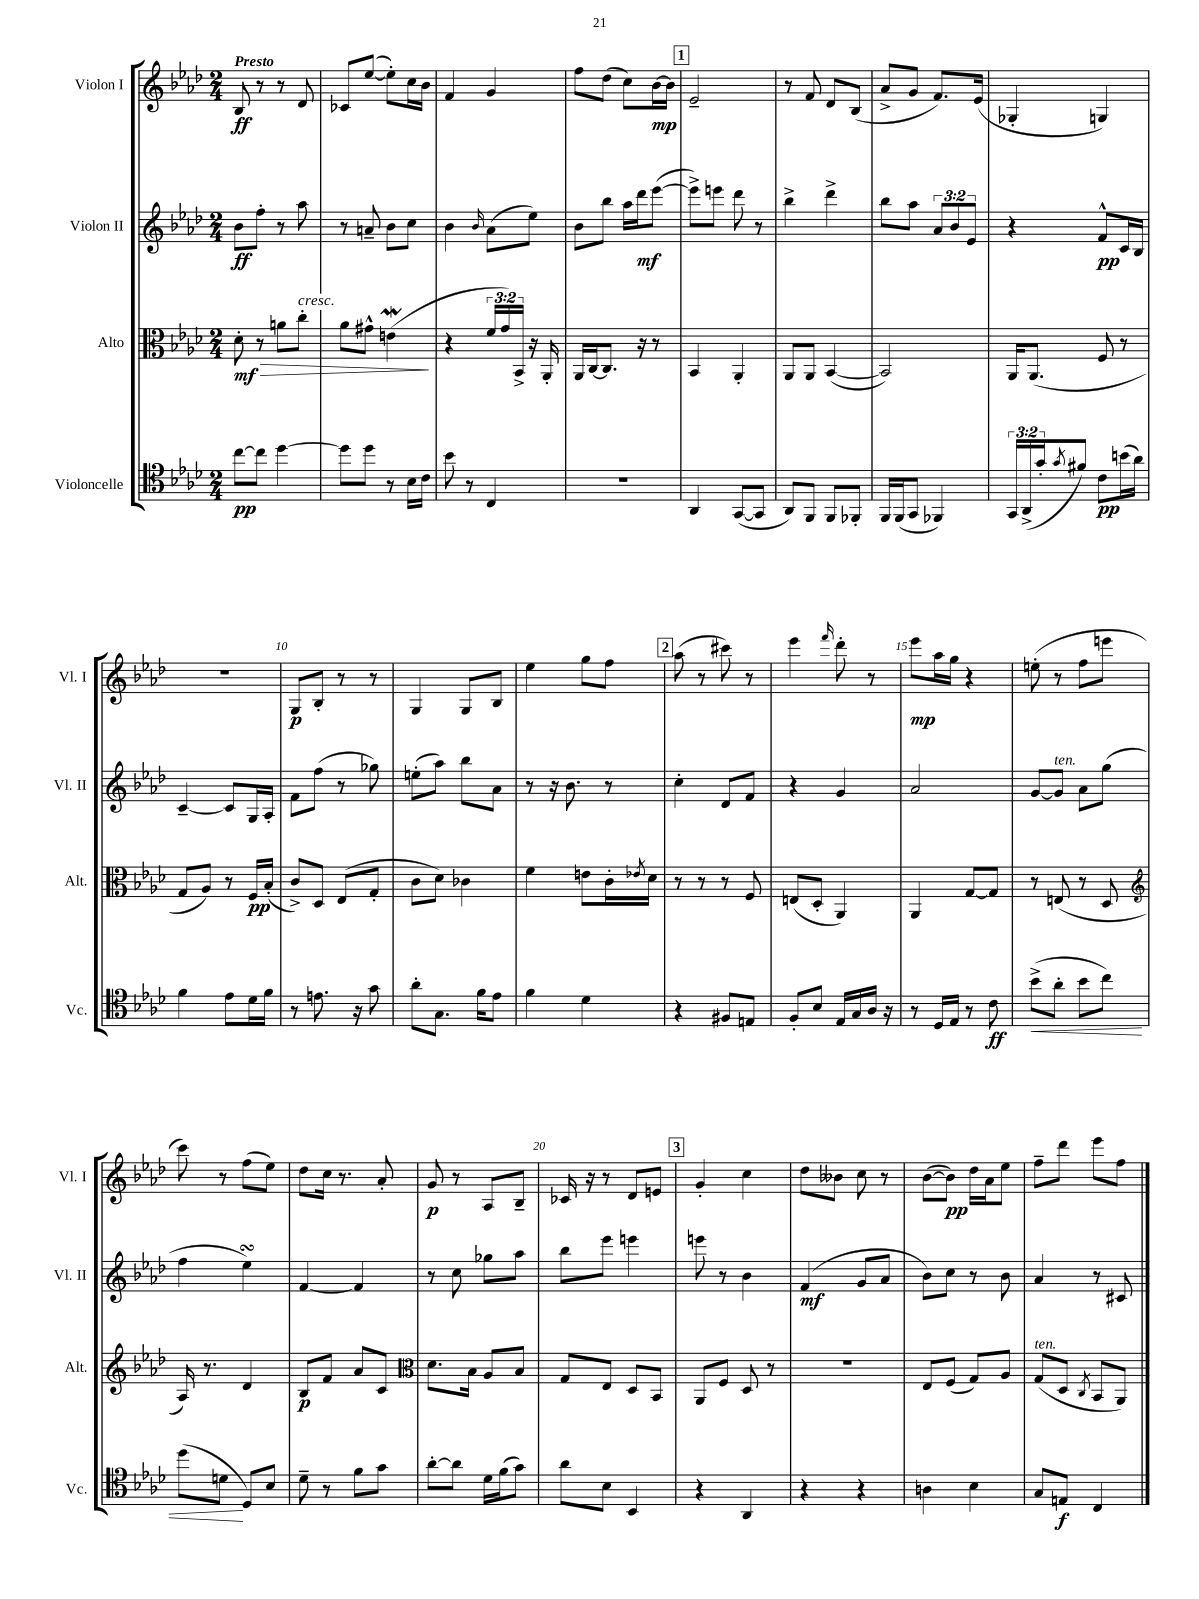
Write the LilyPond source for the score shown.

<<
\new StaffGroup <<
\new Staff = "s0" \with { instrumentName = "Violon I" shortInstrumentName = "Vl. I" } {
    \clef treble \key aes \major \numericTimeSignature \time 2/4 \tempo "Presto"
    bes8\ff r8 r8 des'8 |
    ces'8 ees''8~( ees''8-.) c''16 bes'16 |
    f'4 g'4 |
    f''8 des''8( c''8) bes'16~\mp bes'16 |
    \mark \markup { \box "1" } ees'2-- |
    r8 f'8 des'8 bes8( |
    aes'8-> g'8 f'8.) ees'16( |
    ges4-. g4) |
    r2 |
    g8\p bes8-. r8 r8 |
    g4 g8 bes8 |
    ees''4 g''8 f''8 |
    \mark \markup { \box "2" } aes''8( r8 cis'''8) r8 |
    ees'''4 \grace { f'''16 } des'''8-. r8 |
    ees'''8\mp aes''16 g''16 r4 |
    e''8-.( r8 f''8 e'''8 |
    c'''8) r8 f''8( ees''8) |
    des''8 c''16 r8. aes'8-. |
    g'8\p r8 aes8 bes8-- |
    ces'16 r16 r8 des'8 e'8 |
    \mark \markup { \box "3" } g'4-. c''4 |
    des''8 beses'8 c''8 r8 |
    bes'8~( bes'8\pp) des''16 aes'16 ees''8 |
    f''8-- des'''8 ees'''8 f''8 \bar "|." |
}
\new Staff = "s1" \with { instrumentName = "Violon II" shortInstrumentName = "Vl. II" } {
    \clef treble \key aes \major \numericTimeSignature \time 2/4 \override Staff.TupletNumber.text = #tuplet-number::calc-fraction-text
    bes'8\ff f''8-. r8 aes''8 |
    r8 a'8-- bes'8 c''8 |
    bes'4 \grace { bes'16 } aes'8( ees''8) |
    bes'8 bes''8 aes''16 des'''16\mf ees'''8~( |
    \mark \markup { \box "1" } ees'''8->) e'''8 des'''8 r8 |
    bes''4-> des'''4-> |
    bes''8 aes''8 \tuplet 3/2 { aes'8 bes'8 ees'8 } |
    r4 f'8-^\pp c'16 bes16 |
    c'4~-- c'8 g16 aes16-. |
    f'8 f''8( r8 ges''8) |
    e''8-.( aes''8) bes''8 aes'8 |
    r8 r16 bes'8. r8 |
    \mark \markup { \box "2" } c''4-. des'8 f'8 |
    r4 g'4 |
    aes'2 |
    g'8~ g'8^\markup { \italic "ten." } aes'8 g''8( |
    f''4 ees''4\turn) |
    f'4~ f'4 |
    r8 c''8 ges''8 aes''8 |
    bes''8 ees'''8 e'''4 |
    \mark \markup { \box "3" } e'''8 r8 bes'4 |
    f'4\mf( g'8 aes'8 |
    bes'8) c''8 r8 bes'8 |
    aes'4 r8 cis'8 \bar "|." |
}
\new Staff = "s2" \with { instrumentName = "Alto" shortInstrumentName = "Alt." } {
    \clef alto \key aes \major \numericTimeSignature \time 2/4 \override Staff.TupletNumber.text = #tuplet-number::calc-fraction-text
    des'8-.\mf\> r8 a'8 c''8-.^\markup { \italic "cresc." } |
    aes'8 gis'8-^ e'4\mordent\!( |
    r4 \tuplet 3/2 { f'16 g'16) bes,16-> } r16 aes,16-. |
    aes,16 c16~ c8. r16 r8 |
    \mark \markup { \box "1" } bes,4 aes,4-. |
    aes,8 aes,8 bes,4~( |
    bes,2) |
    aes,16 aes,8.( f8 r8 |
    g8 aes8) r8 f16\pp bes16-.( |
    c'8->) des8 ees8( g8-. |
    c'8 des'8) ces'4 |
    f'4 e'8 c'16-. \acciaccatura { ees'8 } des'16 |
    \mark \markup { \box "2" } r8 r8 r8 f8 |
    e8( des8-. aes,4) |
    aes,4 g8~ g8 |
    r8 e8( r8 des8 |
    \clef treble aes16) r8. des'4 |
    bes8\p f'8 aes'8 c'8 |
    \clef alto des'8. bes16 aes8 bes8 |
    g8 ees8 des8 bes,8 |
    \mark \markup { \box "3" } aes,8 f8 des8 r8 |
    r2 |
    ees8 f8( g8) aes8 |
    g8^\markup { \italic "ten." }( des8 \acciaccatura { c8 } bes,8 aes,8) \bar "|." |
}
\new Staff = "s3" \with { instrumentName = "Violoncelle" shortInstrumentName = "Vc." } {
    \clef tenor \key aes \major \numericTimeSignature \time 2/4 \override Staff.TupletNumber.text = #tuplet-number::calc-fraction-text
    c''8~\pp c''8 des''4~ |
    des''8 des''8 r8 bes16 c'16 |
    bes'8 r8 c4 |
    r2 |
    \mark \markup { \box "1" } aes,4 g,8~( g,8 |
    aes,8) f,8 f,8 fes,8-. |
    f,16 f,16( g,8 fes,4) |
    \tuplet 3/2 { g,16 aes,16->( g'16-. } \acciaccatura { g'8 } fis'8) c'8\pp b'16( aes'16) |
    f'4 ees'8 des'16 f'16 |
    r8 e'8. r16 g'8 |
    aes'8-. g8. f'16 ees'8 |
    f'4 des'4 |
    \mark \markup { \box "2" } r4 fis8 e8 |
    f8-. bes8 ees16 g16 aes16 r16 |
    r8 des16 ees16 r8 c'8\ff |
    bes'8->\<( aes'8-. bes'8 c''8) |
    des''8( d'8\! des8) bes8 |
    des'8-- r8 f'8 g'8 |
    aes'8~-. aes'8 des'16 f'16( g'8) |
    aes'8 bes8 bes,4 |
    \mark \markup { \box "3" } r4 aes,4 |
    r4 r4 |
    a4 bes4 |
    g8 e8\f c4 \bar "|." |
}
>>
>>
\layout { \context { \Score \override BarNumber.break-visibility = ##(#f #t #t) barNumberVisibility = #(every-nth-bar-number-visible 5) } }
